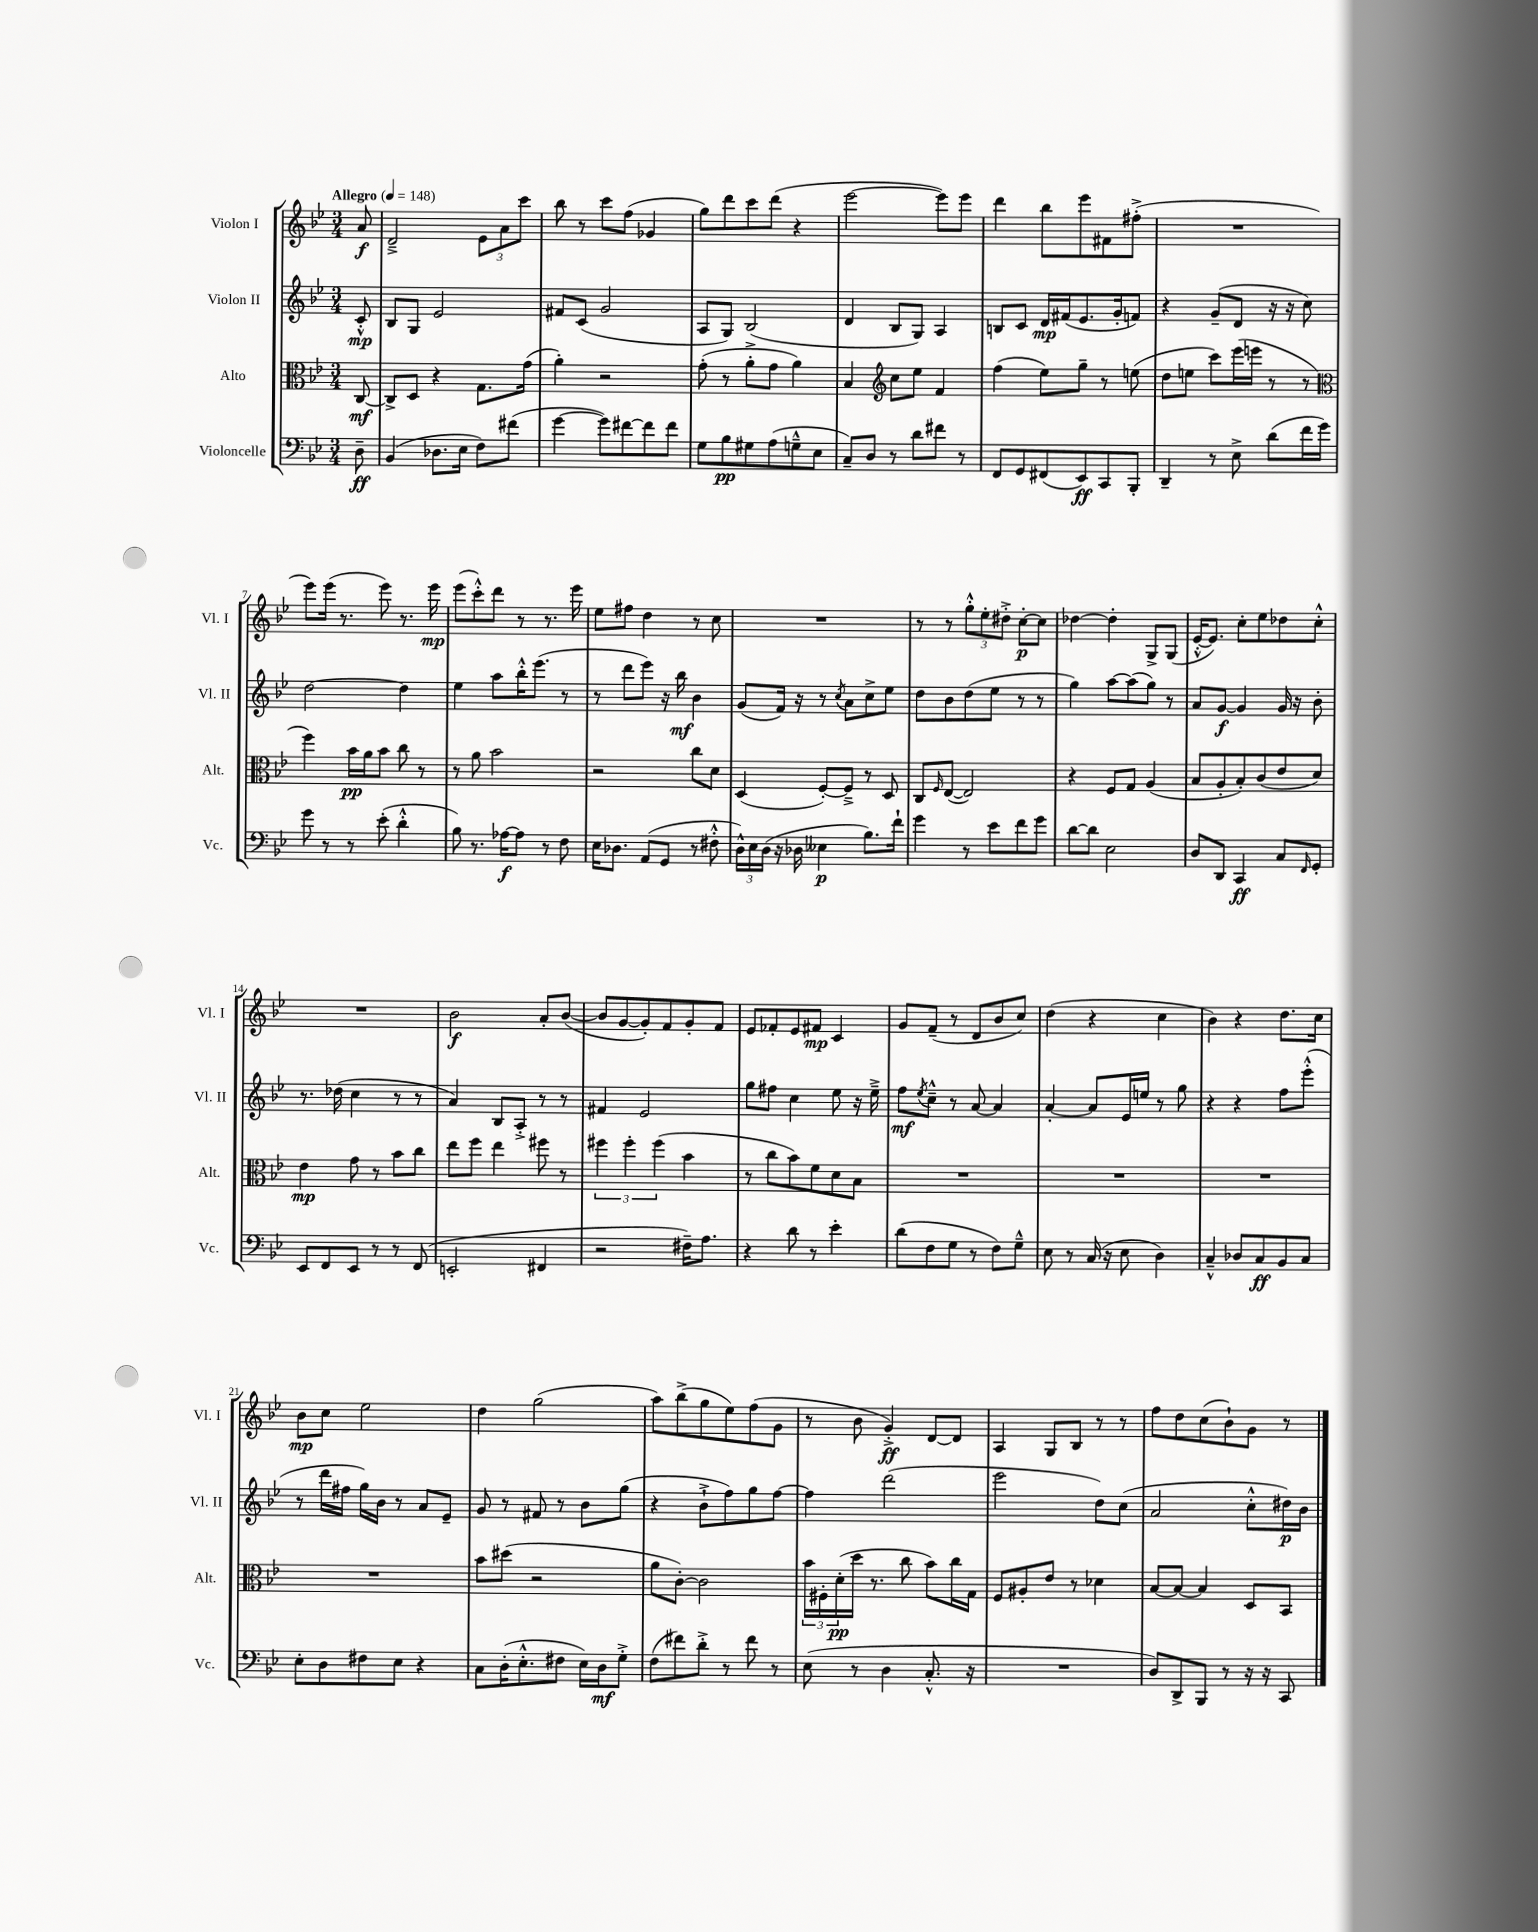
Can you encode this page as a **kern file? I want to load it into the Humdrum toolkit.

**kern	**dynam	**kern	**dynam	**kern	**dynam	**kern	**dynam
*part4	*part4	*part3	*part3	*part2	*part2	*part1	*part1
*staff4	*staff4	*staff3	*staff3	*staff2	*staff2	*staff1	*staff1
*I"Violoncelle	*	*I"Alto	*	*I"Violon II	*	*I"Violon I	*
*I'Vc.	*	*I'Alt.	*	*I'Vl. II	*	*I'Vl. I	*
*clefF4	*	*clefC3	*	*clefG2	*	*clefG2	*
*k[b-e-]	*	*k[b-e-]	*	*k[b-e-]	*	*k[b-e-]	*
*M3/4	*	*M3/4	*	*M3/4	*	*M3/4	*
*MM148	*	*MM148	*	*MM148	*	*MM148	*
=	=	=	=	=	=	=	=
!	!	!	!	!	!	!LO:TX:a:B:t=Allegro	!
8D~\	ff	[8C/	mf	8c'^^/	mp	8a/	f
=1	=1	=1	=1	=1	=1	=1	=1
(4BB-/	.	8C^/L]	.	8B-/L	.	2d~^/	.
.	.	8D/J	.	8G/J	.	.	.
8.D-X\L	.	4r	.	2e-/	.	.	.
16E-\Jk	.	.	.	.	.	.	.
8F\L)	.	8.G\L	.	.	.	12e-\L	.
.	.	.	.	.	.	12a\	.
(8f#X\J	.	.	.	.	.	.	.
.	.	.	.	.	.	12ccc\J	.
.	.	(16g\Jk	.	.	.	.	.
=2	=2	=2	=2	=2	=2	=2	=2
[4g\	.	4a'\)	.	8f#X/L	.	8bb-\	.
.	.	.	.	(8c/J	.	8r	.
8g\L])	.	2r	.	2g/	.	8ccc\L	.
[8f#X\	.	.	.	.	.	(8ff\J	.
8f#\]	.	.	.	.	.	4g-X/	.
8f#\J	.	.	.	.	.	.	.
=3	=3	=3	=3	=3	=3	=3	=3
8G\L	.	(8g'\	.	8A/L	.	8gg\L)	.
8B-\	pp	8r	.	8G/J)	.	8ddd\	.
8G#X\	.	8a'^\L	.	(2B-/	.	8ccc\	.
(8A\	.	8g\J	.	.	.	(8ddd\J	.
8Gn~^^\	.	4a\)	.	.	.	4r	.
8E-\J	.	.	.	.	.	.	.
=4	=4	=4	=4	=4	=4	=4	=4
8C~/L)	.	4B-/	.	4d/	.	[2eee-\	.
8D/J	.	.	.	.	.	.	.
*	*	*clefG2	*	*	*	*	*
8r	.	8cc\L	.	8B-/L	.	.	.
8d\L	.	8ee-\J	.	8G/J)	.	.	.
8f#X\J	.	4f/	.	4A/	.	8eee-\L])	.
8r	.	.	.	.	.	8eee-\J	.
=5	=5	=5	=5	=5	=5	=5	=5
8FF/L	.	(4ff\	.	8Bn/L	.	4ddd\	.
8GG/	.	.	.	8c/J	.	.	.
(8FF#X/	.	8ee-\L)	.	16d/LL	mp	8bb-\L	.
.	.	.	.	(16f#X/J	.	.	.
8EE-/)	ff	8gg~\J	.	8.e-/	.	8eee-\	.
8CC/	.	8r	.	.	.	8f#X\	.
.	.	.	.	16g'/k	.	.	.
8BBB-'/J	.	(8een\	.	8fn/J)	.	(8ff#X'^\J	.
=6	=6	=6	=6	=6	=6	=6	=6
4DD~/	.	8dd\L	.	4r	.	2.r	.
.	.	8een\J	.	.	.	.	.
8r	.	8ccc\L)	.	(8g~/L	.	.	.
8E-^\	.	(16eee-\L	.	8d/J	.	.	.
.	.	16eeen\JJ	.	.	.	.	.
(8d\L	.	8r	.	16r	.	.	.
.	.	.	.	16r	.	.	.
16f\L	.	8r	.	8cc\)	.	.	.
16g\JJ)	.	.	.	.	.	.	.
!!LO:LB:g=z
=7	=7	=7	=7	=7	=7	=7	=7
*	*	*clefC3	*	*	*	*	*
8g\	.	4ff\)	.	[2dd\	.	8eee-\L)	.
8r	.	.	.	.	.	(16eee-\Jk	.
.	.	.	.	.	.	8.r	.
8r	.	16b-\LL	pp	.	.	.	.
.	.	16a\J	.	.	.	.	.
(8e-'\	.	8b-\J	.	.	.	8eee-\)	.
4d'^^\	.	8cc\	.	4dd\]	.	8.r	.
.	.	8r	.	.	.	.	.
.	.	.	.	.	.	16eee-\	mp
=8	=8	=8	=8	=8	=8	=8	=8
8B-\)	.	8r	.	4ee-\	.	(8eee-\L	.
8.r	.	8a\	.	.	.	8ccc'^^\)	.
.	.	2b-\	.	8aa\L	.	8ddd\J	.
[16A-X\KL	f	.	.	.	.	.	.
8A-\J]	.	.	.	16bb-'^^\K	.	8r	.
.	.	.	.	(8.eee-\J	.	.	.
8r	.	.	.	.	.	8.r	.
8F\	.	.	.	8r	.	.	.
.	.	.	.	.	.	16eee-\	.
=9	=9	=9	=9	=9	=9	=9	=9
16E-\KL	.	2r	.	8r	.	8ee-\L	.
8.D-X\J	.	.	.	.	.	.	.
.	.	.	.	8ddd\L	.	8ff#X\J	.
(8AA/L	.	.	.	8eee-\J)	.	4dd\	.
8GG/J	.	.	.	16r	.	.	.
.	.	.	.	16bb-\	mf	.	.
8r	.	8cc\L	.	4b-\	.	8r	.
8F#X'^^\	.	8d\J	.	.	.	8cc\	.
=10	=10	=10	=10	=10	=10	=10	=10
24D^^\LL)	.	(4D/	.	(8g/L	.	2.r	.
24E-\	.	.	.	.	.	.	.
(24D\JJ	.	.	.	.	.	.	.
16r	.	.	.	16f/Jk)	.	.	.
16D-X\	.	.	.	16r	.	.	.
4E--X\	p	[8F'/L)	.	8r	.	.	.
.	.	.	.	8qcc/	.	.	.
.	.	8F~^/J]	.	8a\L	.	.	.
8.B-\L)	.	8r	.	8cc^\	.	.	.
.	.	8D/	.	8ee-\J	.	.	.
16f`\Jk	.	.	.	.	.	.	.
=11	=11	=11	=11	=11	=11	=11	=11
4g\	.	8C/L	.	8dd\L	.	8r	.
.	.	16qqF/	.	.	.	.	.
.	.	([8E-/J	.	8b-\	.	8r	.
8r	.	2E-/])	.	(8dd\	.	12gg'^^\L	.
.	.	.	.	.	.	12ee-'\	.
8e-\L	.	.	.	8ee-\J	.	.	.
.	.	.	.	.	.	12dd#X'^\J	.
8f\	.	.	.	8r	.	[8cc'\L	p
8g\J	.	.	.	8r	.	8cc\J]	.
=12	=12	=12	=12	=12	=12	=12	=12
[8d\L	.	4r	.	4gg\)	.	[4dd-X\	.
8d\J]	.	.	.	.	.	.	.
2E-\	.	8F/L	.	[8aa\L	.	4dd-'\]	.
.	.	8G/J	.	(8aa\]	.	.	.
.	.	(4A/	.	8gg\J)	.	8G^/L	.
.	.	.	.	8r	.	(8G/J	.
=13	=13	=13	=13	=13	=13	=13	=13
8D/L	.	8B-/L	.	8a/L	.	[16e-'^^/KL	.
.	.	.	.	.	.	8.e-/J])	.
8DD/J	.	8A'/	.	[8g/J	f	.	.
4CC/	ff	8B-'/)	.	4g/]	.	8cc'\L	.
.	.	(8c/	.	.	.	8ee-\	.
8C/L	.	8e-/	.	16g/	.	8dd-X\	.
.	.	.	.	16r	.	.	.
16qqFF/	.	.	.	.	.	.	.
8GG'/J	.	8d/J)	.	8b-'\	.	8cc'^^\J	.
!!LO:LB:g=z
=14	=14	=14	=14	=14	=14	=14	=14
8EE-/L	.	4e-\	mp	8.r	.	2.r	.
8FF/	.	.	.	.	.	.	.
.	.	.	.	(16dd-X\	.	.	.
8EE-/J	.	8g\	.	4cc\	.	.	.
8r	.	8r	.	.	.	.	.
8r	.	8b-\L	.	8r	.	.	.
(8FF/	.	8cc\J	.	8r	.	.	.
=15	=15	=15	=15	=15	=15	=15	=15
2EEn'/	.	8ee-\L	.	4a/)	.	2b-\	f
.	.	8ff\J	.	.	.	.	.
.	.	4ee-\	.	8B-/L	.	.	.
.	.	.	.	8A'^/J	.	.	.
4FF#X/	.	8ff#X\	.	8r	.	8a'/L	.
.	.	8r	.	8r	.	([8b-/J	.
=16	=16	=16	=16	=16	=16	=16	=16
2r	.	6ff#X\	.	4f#X/	.	8b-/L]	.
.	.	.	.	.	.	[8g/	.
.	.	6ff#'\	.	.	.	.	.
.	.	.	.	2e-/	.	8g'/])	.
.	.	(6ff#\	.	.	.	.	.
.	.	.	.	.	.	8f/	.
16F#X~\KL)	.	4b-\	.	.	.	8g'/	.
8.A\J	.	.	.	.	.	.	.
.	.	.	.	.	.	8f/J	.
=17	=17	=17	=17	=17	=17	=17	=17
4r	.	8r	.	8gg\L	.	8e-/L	.
.	.	8cc\L	.	8ff#X\J	.	8f-X'/	.
8d\	.	8b-\)	.	4cc\	.	8e-/	.
8r	.	8f\	.	.	.	8f#X/J	mp
4e-'\	.	8d\	.	8ee-\	.	4c/	.
.	.	8B-\J	.	16r	.	.	.
.	.	.	.	16ee-~^\	.	.	.
=18	=18	=18	=18	=18	=18	=18	=18
(8d\L	.	2.r	.	8ff\L	mf	8g/L	.
.	.	.	.	8qee-/	.	.	.
8F\	.	.	.	8cc~^^\J	.	(8f~/J	.
8G\J	.	.	.	8r	.	8r	.
8r	.	.	.	[8a/	.	8d/L	.
8F\L)	.	.	.	4a/]	.	8b-/	.
8G~^^\J	.	.	.	.	.	8cc/J)	.
=19	=19	=19	=19	=19	=19	=19	=19
8E-\	.	2.r	.	[4a'/	.	(4dd\	.
8r	.	.	.	.	.	.	.
(16C/	.	.	.	8a/L]	.	4r	.
16r	.	.	.	.	.	.	.
8E-\	.	.	.	16e-/L	.	.	.
.	.	.	.	16een/JJ	.	.	.
4D\)	.	.	.	8r	.	4cc\	.
.	.	.	.	8gg\	.	.	.
=20	=20	=20	=20	=20	=20	=20	=20
4C~^^/	.	2.r	.	4r	.	4b-\)	.
8D-X/L	.	.	.	4r	.	4r	.
8C/	ff	.	.	.	.	.	.
8BB-/	.	.	.	8ff\L	.	8.dd\L	.
8C/J	.	.	.	(8eee-'^^\J	.	.	.
.	.	.	.	.	.	16cc\Jk	.
!!LO:LB:g=z
=21	=21	=21	=21	=21	=21	=21	=21
8E-'\L	.	2.r	.	8r	.	8b-\L	mp
8D\	.	.	.	16ddd\LL	.	8cc\J	.
.	.	.	.	16ff#X\JJ	.	.	.
8F#X\	.	.	.	16gg\LL)	.	2ee-\	.
.	.	.	.	16b-\JJ	.	.	.
8E-\J	.	.	.	8r	.	.	.
4r	.	.	.	8a/L	.	.	.
.	.	.	.	8e-~/J	.	.	.
=22	=22	=22	=22	=22	=22	=22	=22
8C\L	.	8b-\L	.	8g/	.	4dd\	.
(16D'\K	.	(8dd#X\J	.	8r	.	.	.
8.E-'^^\	.	.	.	.	.	.	.
.	.	2r	.	8f#X/	.	(2gg\	.
8F#X\J	.	.	.	8r	.	.	.
16E-\LL)	.	.	.	8b-\L	.	.	.
16D\J	mf	.	.	.	.	.	.
8G'^\J	.	.	.	(8gg\J	.	.	.
=23	=23	=23	=23	=23	=23	=23	=23
(8F\L	.	8a\L	.	4r	.	8aa\L)	.
8f#X\)	.	[8c'\J)	.	.	.	(8bb-^\	.
8d'^\J	.	2c\]	.	8b-`^\L	.	8gg\	.
8r	.	.	.	8ff\)	.	8ee-\)	.
8f#\	.	.	.	8gg\	.	(8ff\	.
8r	.	.	.	[8ff\J	.	8g\J	.
=24	=24	=24	=24	=24	=24	=24	=24
(8E-\	.	24b-\LL	.	4ff\]	.	8r	.
.	.	24F#X'\	.	.	.	.	.
.	.	(24d'\	pp	.	.	.	.
8r	.	16dd\JJ	.	.	.	8b-\	.
.	.	8.r	.	.	.	.	.
4D\	.	.	.	(2ddd\	.	4g'^/)	ff
.	.	8cc\	.	.	.	.	.
8.C'^^/	.	8b-\L)	.	.	.	[8d/L	.
.	.	16cc\L	.	.	.	8d/J]	.
16r	.	16G\JJ	.	.	.	.	.
=25	=25	=25	=25	=25	=25	=25	=25
2.r	.	8F/L	.	2eee-\	.	4A/	.
.	.	8A#X'/	.	.	.	.	.
.	.	8e-/J	.	.	.	8G/L	.
.	.	8r	.	.	.	8B-/J	.
.	.	4d-X\	.	8dd\L)	.	8r	.
.	.	.	.	(8cc\J	.	8r	.
=26	=26	=26	=26	=26	=26	=26	=26
8D/L)	.	[8B-/L	.	2a/	.	8ff\L	.
8DD^/	.	8B-/J_	.	.	.	8dd\	.
8BBB-/J	.	4B-/]	.	.	.	(8cc\	.
8r	.	.	.	.	.	8b-`\)	.
16r	.	8D/L	.	8cc'^^\L	.	8g\J	.
16r	.	.	.	.	.	.	.
8CC/	.	8BB-/J	.	16dd#X\L)	p	8r	.
.	.	.	.	16b-\JJ	.	.	.
==	==	==	==	==	==	==	==
*-	*-	*-	*-	*-	*-	*-	*-
